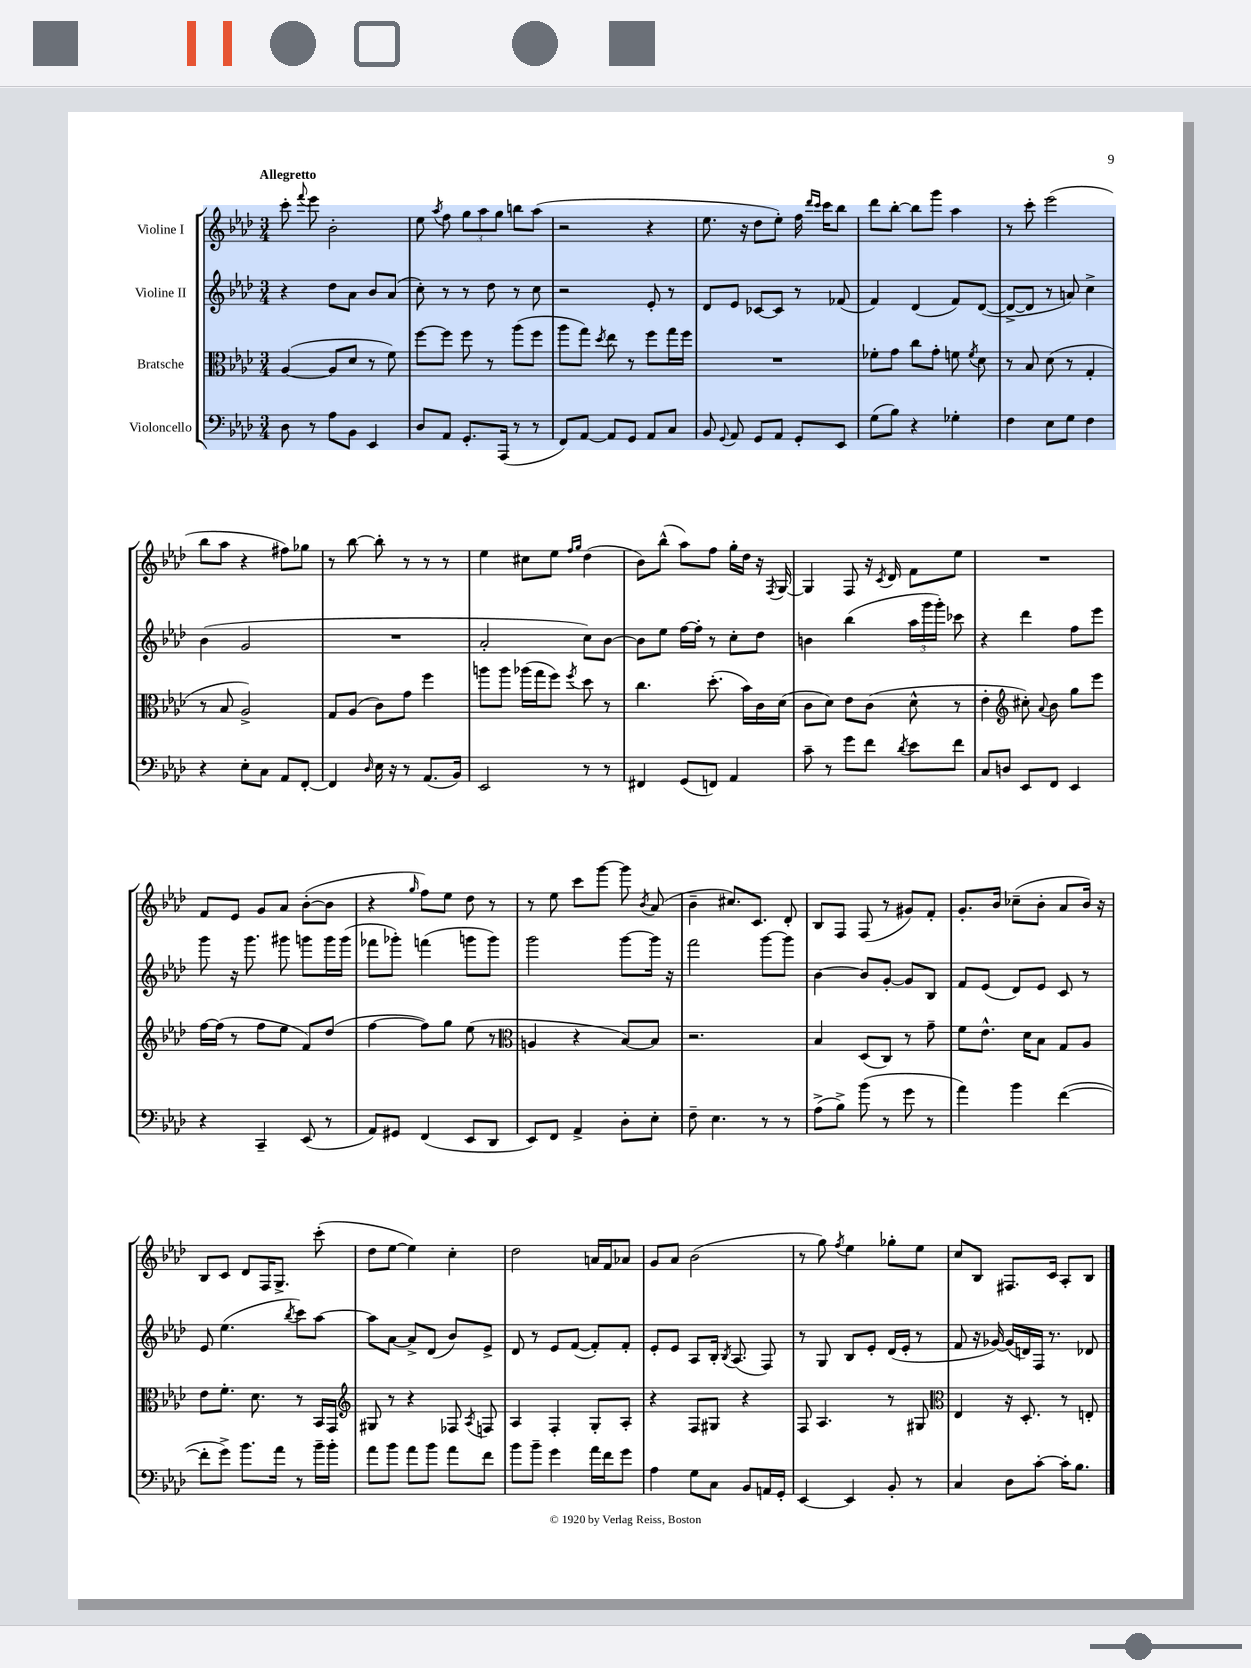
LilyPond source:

<<
\new StaffGroup <<
\new Staff = "s0" \with { instrumentName = "Violine I" } {
    \clef treble \key aes \major \numericTimeSignature \time 3/4 \tempo "Allegretto"
    \autoBeamOff c'''8-. \appoggiatura { f'''8 } ees'''8 bes'2-. |
    ees''8 \acciaccatura { aes''8 } f''8 \tuplet 3/2 { g''8[ aes''8 g''8] } b''8[ aes''8]( |
    r2 r4 |
    ees''8. r16 des''8[ ees''8]-.) f''16 \grace { des'''16[ c'''16] } c'''16[ bes''8] |
    des'''8[ bes''8]~-. bes''8[ g'''8] aes''4 |
    r8 c'''8-. ees'''2( |
    bes''8[ aes''8] r4 fis''8[) ges''8] |
    r8 bes''8~ bes''8-. r8 r8 r8 |
    ees''4 cis''8[ ees''8] \grace { f''16[ g''16] } des''4( |
    bes'8[) bes''8]-^( aes''8[) f''8] g''16[-. des''16] r16 \acciaccatura { f8 } g16~ |
    g4 f8 r16 \acciaccatura { c'8 } des'16 f'8[ ees''8] |
    R2. |
    f'8[ ees'8] g'8[ aes'8] bes'8[~-.( bes'8] |
    r4 \grace { g''16 } f''8[) ees''8] des''8 r8 |
    r8 ees''8 c'''8[ g'''8]~ g'''8 \acciaccatura { bes'8 } aes'8( |
    bes'4-- cis''8.[) c'8.] des'8-. |
    bes8[ f8] f8( r8 gis'8[) f'8]-. |
    g'8.[-. bes'16] ces''8[--( bes'8]-. aes'8[ bes'16]) r16 |
    bes8[ c'8] des'8[ f16 g8.]-> c'''8-.( |
    des''8[ ees''8]~ ees''4) c''4-. |
    des''2 a'16[ f'16 aes'8] |
    g'8[ aes'8] bes'2( |
    r8 g''8) \acciaccatura { f''8 } ees''4 ges''8[-. ees''8] |
    c''8[ bes8] fis8.[ c'16] aes8[-. bes8] \bar "|." |
}
\new Staff = "s1" \with { instrumentName = "Violine II" } {
    \clef treble \key aes \major \numericTimeSignature \time 3/4
    \autoBeamOff r4 des''8[ aes'8] bes'8[ aes'8]( |
    c''8-.) r8 r8 des''8 r8 c''8 |
    r2 ees'8-. r8 |
    des'8[ ees'8] ces'8[~ ces'8] r8 fes'8( |
    f'4) des'4( f'8[) des'8]~( |
    des'8[~-> des'8] r8 a'8) c''4-> |
    bes'4( g'2 |
    R2. |
    aes'2-. c''8[) bes'8]~ |
    bes'8[ ees''8] f''16[~ f''16]-. r8 c''8[-. des''8] |
    b'4 bes''4( \tuplet 3/2 { aes''16[ g'''16 g'''16]-.) } ces'''8 |
    r4 des'''4 f''8[ ees'''8] |
    g'''8 r16 g'''8. gis'''8 g'''8[ g'''16 g'''16]( |
    fes'''8[ ges'''8]-.) f'''4( g'''8[ g'''8]) |
    g'''2 g'''8[~ g'''16] r16 |
    f'''2 g'''8[~ g'''8] |
    bes'4~ bes'8[ g'8]~-. g'8[ bes8] |
    f'8[ ees'8]( des'8[) ees'8] c'8 r8 |
    ees'8 ees''4.( \acciaccatura { bes''8 } c'''8[) aes''8]~ |
    aes''8[ aes'8]~ aes'8[-> des'8]( bes'8[) ees'8]-> |
    des'8 r8 ees'8[ f'8]~( f'8[-.) f'8]-. |
    ees'8[-. ees'8] aes8[ bes16]-. \acciaccatura { bes8 } aes8.( f8) |
    r8 g8 bes8[ ees'8]-. des'16[( ees'16]-. r8 |
    f'8 r16 ges'16~) ges'16[( d'16) f16] r8. des'8 \bar "|." |
}
\new Staff = "s2" \with { instrumentName = "Bratsche" } {
    \clef alto \key aes \major \numericTimeSignature \time 3/4
    \autoBeamOff aes4~( aes8[ des'8] r8 f'8) |
    f''8[~ f''8] f''8 r8 aes''8[( f''8] |
    aes''8[ g''8]) \acciaccatura { des''8 } ees''8 r8 f''8[ g''16 f''16] |
    R2. |
    fes'8[-. g'8] c''8[ g'8]-. f'8 \acciaccatura { f'8 } des'8 |
    r8 bes8 des'8( r8 g4-. |
    r8 bes8 aes2->) |
    g8[ aes8]( c'8[) g'8] f''4 |
    a''8[ a''8] aes''16[( g''16 f''8]) \acciaccatura { f''8 } des''8 r8 |
    c''4. des''8.-.( bes'16[) c'16 des'16]( |
    c'8[ des'8]) ees'8[ c'8]( des'8-^ r8 |
    ees'4-. \clef treble cis''8-.) \appoggiatura { aes'8 } bes'8 g''8[ ees'''8] |
    f''16[~ f''16]( r8 f''8[ ees''8] f'8[) des''8]( |
    f''4~ f''8[) g''8] ees''8( r8 |
    \clef alto a4 r4 bes8[~) bes8] |
    r2. |
    bes4 des8[( c8]) r8 g'8-- |
    f'8[ ees'8.]-^ des'16[ bes8] g8[ aes8] |
    ees'8[ f'8.]-. des'8. r8 bes,16[ g,16] |
    \clef treble gis8 r8 r4 fes8 \acciaccatura { aes8 } f8 |
    aes4 f4-. g8[-. aes8]-. |
    r4 f8[ gis8] r4 |
    f8 aes4. r8 gis8 |
    \clef alto ees4 r16 des8.-. r8 e8-. \bar "|." |
}
\new Staff = "s3" \with { instrumentName = "Violoncello" } {
    \clef bass \key aes \major \numericTimeSignature \time 3/4
    \autoBeamOff des8 r8 aes8[ bes,8] ees,4 |
    des8[ aes,8] g,8.[-. aes,,16]( r8 r8 |
    f,8[) aes,8]~ aes,8[ g,8] aes,8[ c8] |
    bes,8 \appoggiatura { g,8 } aes,8 g,8[ aes,8] g,8[-. ees,8] |
    g8[( bes8]) r4 ges4-. |
    f4 ees8[ g8] f4 |
    r4 ees8[-. c8] aes,8[ f,8]~-. |
    f,4 \grace { des16 } ees16 r16 r8 aes,8.[( bes,16]) |
    ees,2 r8 r8 |
    fis,4 g,8[( f,8]) aes,4 |
    c'8-- r8 g'8[ f'8] \acciaccatura { des'8 } ees'8[ f'8] |
    c8[ d8] ees,8[ f,8] ees,4 |
    r4 c,4-- ees,8( r8 |
    aes,8[) gis,8] f,4( ees,8[ des,8] |
    ees,8[) f,8] aes,4-> des8[-. ees8]-. |
    f8-- ees4. r8 r8 |
    aes8[->( bes8]->) bes'8( r8 g'8 r8 |
    aes'4) bes'4 f'4~( |
    f'8[-. g'8]->) bes'8.[ aes'16] r8 bes'16[-- bes'16]-. |
    aes'8[ bes'8] aes'8[ bes'8] aes'8[ f'8] |
    bes'8[ bes'8]-- g'4 aes'16[ f'16 g'8] |
    aes4 g8[ c8] bes,8[ a,16 g,16]-. |
    ees,4~ ees,4 bes,8-. r8 |
    c4 des8[ c'8]~-. c'16[-. bes8.] \bar "|." |
}
>>
>>
